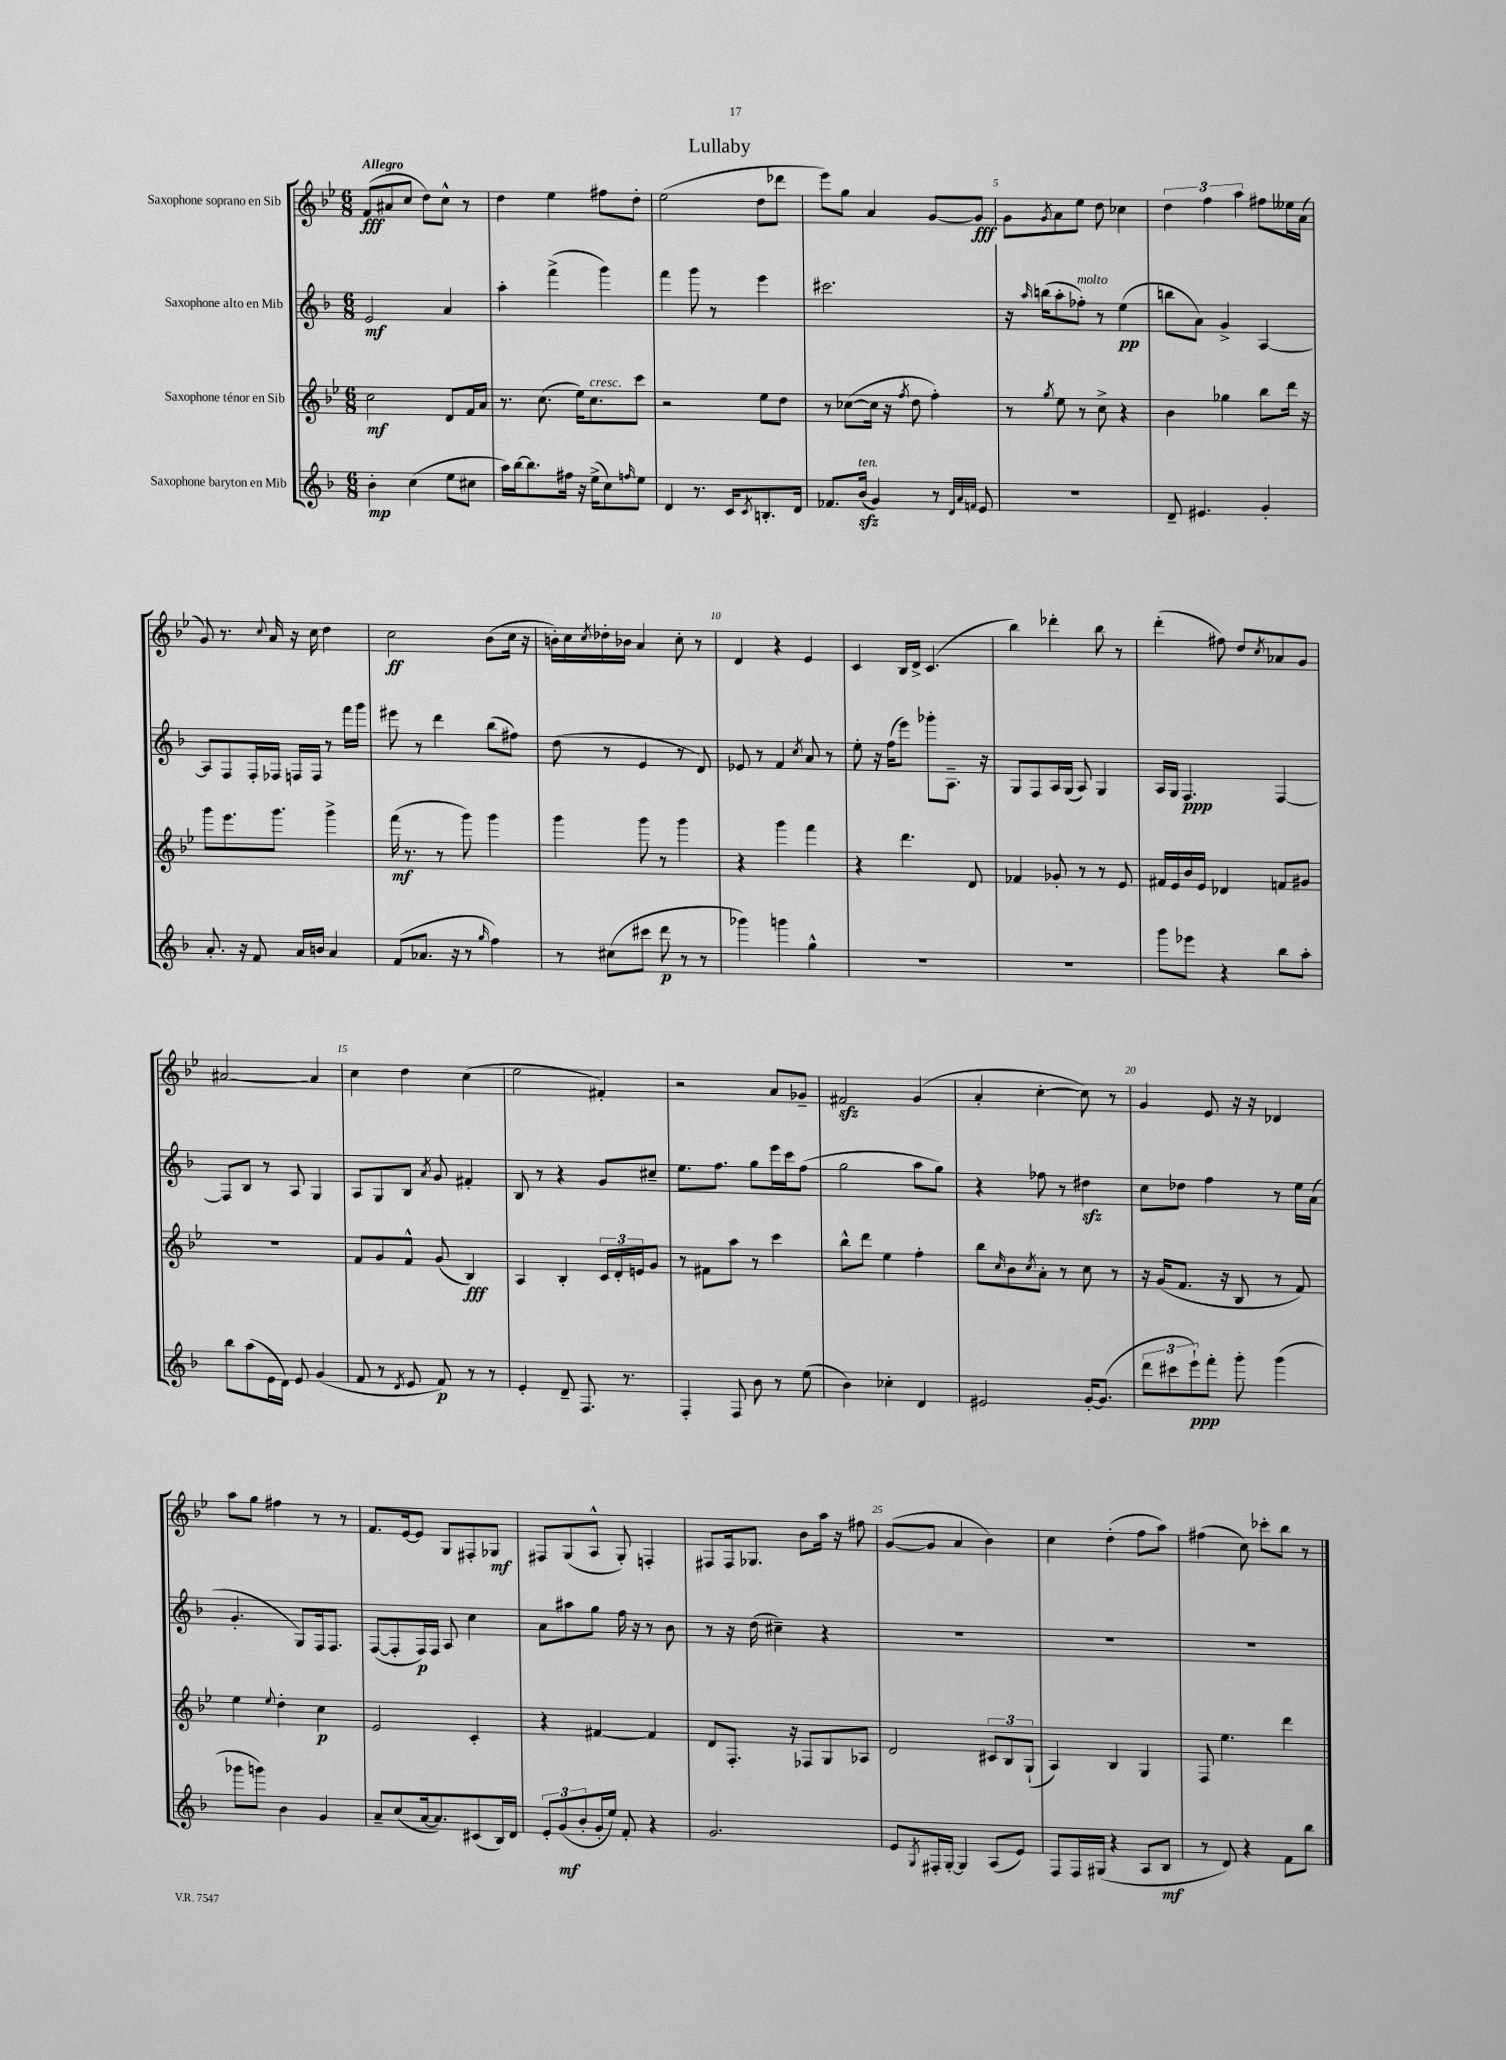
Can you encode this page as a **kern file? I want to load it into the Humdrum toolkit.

**kern	**dynam	**kern	**dynam	**kern	**dynam	**kern	**dynam
*part4	*part4	*part3	*part3	*part2	*part2	*part1	*part1
*staff4	*staff4	*staff3	*staff3	*staff2	*staff2	*staff1	*staff1
*I"Saxophone baryton en Mib	*	*I"Saxophone ténor en Sib	*	*I"Saxophone alto en Mib	*	*I"Saxophone soprano en Sib	*
*clefG2	*	*clefG2	*	*clefG2	*	*clefG2	*
*k[b-]	*	*k[b-e-]	*	*k[b-]	*	*k[b-e-]	*
*M6/8	*	*M6/8	*	*M6/8	*	*M6/8	*
=1	=1	=1	=1	=1	=1	=1	=1
!	!	!	!	!	!	!LO:TX:a:B:t=Allegro	!
4b-'\	mp	2cc\	mf	2e/	mf	(8f/L	fff
.	.	.	.	.	.	8a#X/	.
(4cc\	.	.	.	.	.	8cc/J	.
.	.	.	.	.	.	8dd\L)	.
8ee\L	.	8d/L	.	4a/	.	8cc^^\J	.
8cc#X\J	.	16f/L	.	.	.	8r	.
.	.	16a/JJ	.	.	.	.	.
=2	=2	=2	=2	=2	=2	=2	=2
16aa\LL)	.	8.r	.	4aa'\	.	4dd\	.
[16bb-\J	.	.	.	.	.	.	.
8.bb-\]	.	.	.	.	.	.	.
.	.	(8.cc\	.	.	.	.	.
.	.	.	.	(4fff^\	.	4ee-\	.
16ff#X\Jk	.	.	.	.	.	.	.
16r	.	16ee-\KL)	.	.	.	.	.
!	!	!LO:TX:a:i:t=cresc.	!	!	!	!	!
(16ee^\KL	.	8.cc\	.	.	.	.	.
8cc\)	.	.	.	4ggg\)	.	8ff#X\L	.
16qqffn/	.	.	.	.	.	.	.
8ee\J	.	8ccc\J	.	.	.	8dd'\J	.
=3	=3	=3	=3	=3	=3	=3	=3
4d/	.	2r	.	4fff\	.	(2ee-\	.
8.r	.	.	.	8ggg\	.	.	.
.	.	.	.	8r	.	.	.
16c/KL	.	.	.	.	.	.	.
8qc/	.	.	.	.	.	.	.
8.Bn'/	.	8ee-\L	.	4eee\	.	8dd\L	.
.	.	8dd\J	.	.	.	8ddd-X\J	.
16d/Jk	.	.	.	.	.	.	.
=4	=4	=4	=4	=4	=4	=4	=4
8.f-X/L	.	8r	.	2.ccc#X\	.	8eee-\L)	.
.	.	([8cc-X\L	.	.	.	8gg\J	.
!LO:TX:a:i:t=ten.	!	!	!	!	!	!	!
(16b-zz/Jk	.	.	.	.	.	.	.
4g/)	.	16cc-\Jk]	.	.	.	4a/	.
.	.	16r	.	.	.	.	.
.	.	8qff/	.	.	.	.	.
.	.	8dd\	.	.	.	.	.
8r	.	4ff'\)	.	.	.	[8g/L	.
32qqd/LLL	.	.	.	.	.	.	.
32qqa/	.	.	.	.	.	.	.
32qqfn/JJJ	.	.	.	.	.	.	.
8e/	.	.	.	.	.	8g/J]	fff
=5	=5	=5	=5	=5	=5	=5	=5
2.r	.	8r	.	16r	.	8g\L	.
.	.	.	.	16qqaa/	.	.	.
.	.	.	.	(16bbn\KL	.	.	.
.	.	8qgg/	.	.	.	8qg/	.
.	.	8ee-\	.	8aa'\	.	8a\	.
!	!	!	!	!LO:TX:a:i:t=molto	!	!	!
.	.	8r	.	8ff-X'\J)	.	8ee-\J	.
.	.	8cc^\	.	8r	.	8dd\	.
.	.	4r	.	(4ee\	pp	4cc-X\	.
=6	=6	=6	=6	=6	=6	=6	=6
8d~/	.	4b-\	.	8bbn\L	.	6dd\	.
4.e#X/	.	.	.	8a\J)	.	.	.
.	.	.	.	.	.	6ff\	.
.	.	4gg-X\	.	4g^/	.	.	.
.	.	.	.	.	.	6aa\	.
4g'/	.	8bb-\L	.	[4A/	.	8ff#X\L	.
.	.	16ddd\Jk	.	.	.	16ee--X\L	.
.	.	16r	.	.	.	(16a\JJ	.
!!LO:LB:g=z
=7	=7	=7	=7	=7	=7	=7	=7
8.a'/	.	8ggg\L	.	8A/L]	.	8g/)	.
.	.	8.eee-\	.	8F/	.	8.r	.
16r	.	.	.	.	.	.	.
8f/	.	.	.	16F'/L	.	.	.
.	.	.	.	.	.	8qqcc/	.
.	.	8.ggg\J	.	16F-X/JJ	.	16a/	.
16a/LL	.	.	.	16Fn/LL	.	16r	.
16bn/JJ	.	.	.	16F/JJ	.	16cc\	.
4a/	.	4ggg^\	.	8r	.	4dd\	.
.	.	.	.	16fff\LL	.	.	.
.	.	.	.	16ggg\JJ	.	.	.
=8	=8	=8	=8	=8	=8	=8	=8
(8f/L	.	(16fff\	mf	8eee#X\	.	2cc\	ff
.	.	8.r	.	.	.	.	.
8.a-X/J	.	.	.	8r	.	.	.
.	.	8r	.	4ddd\	.	.	.
16r	.	.	.	.	.	.	.
8r	.	8ggg\)	.	.	.	.	.
16qqgg/	.	.	.	.	.	.	.
4ff\)	.	4ggg\	.	(8bb-\L	.	(8b-\L	.
.	.	.	.	8ff#X\J)	.	16cc\Jk	.
.	.	.	.	.	.	16r	.
=9	=9	=9	=9	=9	=9	=9	=9
8r	.	4ggg\	.	(8dd\	.	16bn'\LL)	.
.	.	.	.	.	.	16cc\	.
.	.	.	.	.	.	8qcc/	.
(8cc#X\L	.	.	.	8r	.	16dd-X'\	.
.	.	.	.	.	.	16b-X\JJ	.
8ccc#X\J	.	8ggg\	.	4e/	.	4a/	.
8ddd\	p	8r	.	.	.	.	.
8r	.	4ggg\	.	8r	.	8cc'\	.
8r	.	.	.	8d/)	.	8r	.
=10	=10	=10	=10	=10	=10	=10	=10
4ggg-X\)	.	4r	.	8e-X/	.	4d/	.
.	.	.	.	8r	.	.	.
4gggn\	.	4ggg\	.	4f/	.	4r	.
.	.	.	.	8qcc/	.	.	.
4gg^^\	.	4fff\	.	8a/	.	4e-/	.
.	.	.	.	8r	.	.	.
=11	=11	=11	=11	=11	=11	=11	=11
2.r	.	4r	.	8ee'\	.	4c/	.
.	.	.	.	16r	.	.	.
.	.	.	.	(16ff\KL	.	.	.
.	.	4.ddd\	.	8eee\J)	.	16B-/LL	.
.	.	.	.	.	.	16d^/JJ	.
.	.	.	.	8ggg-X'\L	.	(4.c/	.
.	.	.	.	8.A~\J	.	.	.
.	.	8d/	.	.	.	.	.
.	.	.	.	16r	.	.	.
=12	=12	=12	=12	=12	=12	=12	=12
2.r	.	4f-X/	.	8G/L	.	4bb-\)	.
.	.	.	.	8F/	.	.	.
.	.	8g-X'/	.	16A/L	.	4ddd-X'\	.
.	.	.	.	(16G/JJ	.	.	.
.	.	8r	.	8A/)	.	.	.
.	.	8r	.	4G/	.	8bb-\	.
.	.	8e-/	.	.	.	8r	.
=13	=13	=13	=13	=13	=13	=13	=13
8ggg\L	.	16f#X/LL	.	16A/LL	.	(4ddd'\	.
.	.	16e-/	.	16G/JJ	.	.	.
8eee-X\J	.	16b-/	.	4.F/	ppp	.	.
.	.	16e-/JJ	.	.	.	.	.
4r	.	4d-X/	.	.	.	8ff#X\)	.
.	.	.	.	.	.	8dd/L	.
.	.	.	.	.	.	8qcc/	.
8bb-\L	.	8fn/L	.	[4F/	.	8a-X/	.
8aa'\J	.	8g#X/J	.	.	.	8g/J	.
!!LO:LB:g=z
=14	=14	=14	=14	=14	=14	=14	=14
8bb-\L	.	2.r	.	8F/L]	.	[2a#X/	.
(8aa\	.	.	.	8B-/J	.	.	.
16e\L	.	.	.	8r	.	.	.
16d\JJ)	.	.	.	.	.	.	.
8e/	.	.	.	8A/	.	.	.
(4g/	.	.	.	4G/	.	4a#/]	.
=15	=15	=15	=15	=15	=15	=15	=15
8f/	.	8f/L	.	8A/L	.	4cc\	.
8r	.	8g/	.	8G/	.	.	.
8qd/	.	.	.	.	.	.	.
8e/	.	8f^^/J	.	8B-/J	.	4dd\	.
.	.	.	.	8qa/	.	.	.
8f/)	p	(8g/	.	8g/	.	.	.
8r	.	4B-/)	fff	4f#X'/	.	(4cc\	.
8r	.	.	.	.	.	.	.
=16	=16	=16	=16	=16	=16	=16	=16
4e'/	.	4A/	.	8B-/	.	2ee-\	.
.	.	.	.	8r	.	.	.
8d~/	.	4B-'/	.	4r	.	.	.
8.F/	.	.	.	.	.	.	.
.	.	24c/LL	.	8g/L	.	4f#X'/)	.
.	.	24d'/	.	.	.	.	.
8.r	.	.	.	.	.	.	.
.	.	24en/J	.	.	.	.	.
.	.	8g/J	.	8cc#X~/J	.	.	.
=17	=17	=17	=17	=17	=17	=17	=17
4F'/	.	8r	.	8.ee\L	.	2r	.
.	.	8f#X\L	.	.	.	.	.
.	.	.	.	8.ff\J	.	.	.
8F/	.	8aa\J	.	.	.	.	.
8b-\	.	8r	.	8gg\L	.	.	.
8r	.	4ccc\	.	16eee\L	.	8a/L	.
.	.	.	.	16ccc\J	.	.	.
(8ee\	.	.	.	(8ff\J	.	8g-X~/J	.
=18	=18	=18	=18	=18	=18	=18	=18
4b-\)	.	8bb-^^\L	.	2gg\	.	2f#Xzz/	.
.	.	8ddd\J	.	.	.	.	.
4cc-X'\	.	4ee-\	.	.	.	.	.
4d/	.	4ff'\	.	8aa\L	.	(4g/	.
.	.	.	.	8gg\J)	.	.	.
=19	=19	=19	=19	=19	=19	=19	=19
2e#X/	.	8bb-\L	.	4r	.	4a'/	.
.	.	16qqcc/	.	.	.	.	.
.	.	8b-\	.	.	.	.	.
.	.	8qcc/	.	.	.	.	.
.	.	8a'\J	.	8ff-X\	.	[4cc'\	.
.	.	8r	.	8r	.	.	.
[16g'/KL	.	8cc\	.	4dd#Xzz\	.	8cc\])	.
(8.g/J]	.	.	.	.	.	.	.
.	.	8r	.	.	.	8r	.
=20	=20	=20	=20	=20	=20	=20	=20
12ddd\L	.	16r	.	8cc\L	.	4g/	.
.	.	(16g/KL	.	.	.	.	.
12ccc#X\	.	.	.	.	.	.	.
.	.	8.f/J	.	8dd-X\J	.	.	.
12eee`\)	ppp	.	.	.	.	.	.
8fff'\J	.	.	.	4ff\	.	8e-/	.
.	.	16r	.	.	.	.	.
8ggg'\	.	8B-/	.	.	.	16r	.
.	.	.	.	.	.	16r	.
(4ggg\	.	8r	.	8r	.	4d-X/	.
.	.	8f/)	.	16ee\LL	.	.	.
.	.	.	.	(16a\JJ	.	.	.
!!LO:LB:g=z
=21	=21	=21	=21	=21	=21	=21	=21
8ggg-X\L	.	4ee-\	.	4.g'/	.	8aa\L	.
8gggn\J)	.	.	.	.	.	8gg\J	.
.	.	8qqee-/	.	.	.	.	.
4b-\	.	4dd'\	.	.	.	4ff#X\	.
.	.	.	.	8G/L)	.	.	.
4g/	.	4cc\	p	16F/k	.	8r	.
.	.	.	.	8.F/J	.	.	.
.	.	.	.	.	.	8r	.
=22	=22	=22	=22	=22	=22	=22	=22
8a~/L	.	2e-/	.	([8F/L	.	8.f/L	.
(8cc/	.	.	.	8F'/]	.	.	.
.	.	.	.	.	.	[16e-/k	.
[16a/k	.	.	.	16F/L)	p	8e-/J]	.
8.a/])	.	.	.	16F/JJ	.	.	.
.	.	.	.	8A/	.	8G/L	.
(8c#X/	.	4c'/	.	4cc\	.	8F#X'/	.
16B-/L)	.	.	.	.	.	8G-X/J	mf
16d/JJ	.	.	.	.	.	.	.
=23	=23	=23	=23	=23	=23	=23	=23
12e'/L	.	4r	.	8a\L	.	8F#X/L	.
(12g/	mf	.	.	.	.	.	.
.	.	.	.	8aa#X\	.	(8G/	.
12b-'/	.	.	.	.	.	.	.
16g'/L	.	[4f#X/	.	8gg\J	.	8A^^/J	.
16ee/JJ)	.	.	.	.	.	.	.
8f'/	.	.	.	16ff\	.	8G'/)	.
.	.	.	.	16r	.	.	.
4r	.	4f#/]	.	8r	.	4Fn'/	.
.	.	.	.	8b-\	.	.	.
=24	=24	=24	=24	=24	=24	=24	=24
2.g/	.	8d/L	.	8r	.	8F#X/L	.
.	.	8.F'/J	.	16r	.	16F#/k	.
.	.	.	.	(16dd\	.	8.G-X/J	.
.	.	.	.	4cc#X~\)	.	.	.
.	.	16r	.	.	.	.	.
.	.	8F-X/L	.	.	.	8b-\L	.
.	.	8G/	.	4r	.	16aa\Jk	.
.	.	.	.	.	.	16r	.
.	.	8A-X/J	.	.	.	8ff#X\	.
=25	=25	=25	=25	=25	=25	=25	=25
8e/L	.	2d/	.	2.r	.	([8g/L	.
8qG/	.	.	.	.	.	.	.
16F#X'/L	.	.	.	.	.	8g/J]	.
[16G'/JJ	.	.	.	.	.	.	.
4G/]	.	.	.	.	.	4a/	.
(8A/L	.	12c#X/L	.	.	.	4b-\)	.
.	.	12B-/	.	.	.	.	.
8e/J)	.	.	.	.	.	.	.
.	.	(12G`/J	.	.	.	.	.
=26	=26	=26	=26	=26	=26	=26	=26
8F/L	.	4A/)	.	2.r	.	4cc\	.
16F/L	.	.	.	.	.	.	.
(16G#X/JJ	.	.	.	.	.	.	.
4r	.	4B-/	.	.	.	(4dd'\	.
8A/L	.	4G/	.	.	.	8ff\L	.
8B-/J	mf	.	.	.	.	8aa\J)	.
=27	=27	=27	=27	=27	=27	=27	=27
8r	.	8F/	.	2.r	.	(4ff#X\	.
8d/)	.	4.ee-\	.	.	.	.	.
4r	.	.	.	.	.	8cc\)	.
.	.	.	.	.	.	8ccc-X'\L	.
8f\L	.	4ddd\	.	.	.	8bb-\J	.
8bb-\J	.	.	.	.	.	8r	.
==	==	==	==	==	==	==	==
*-	*-	*-	*-	*-	*-	*-	*-
